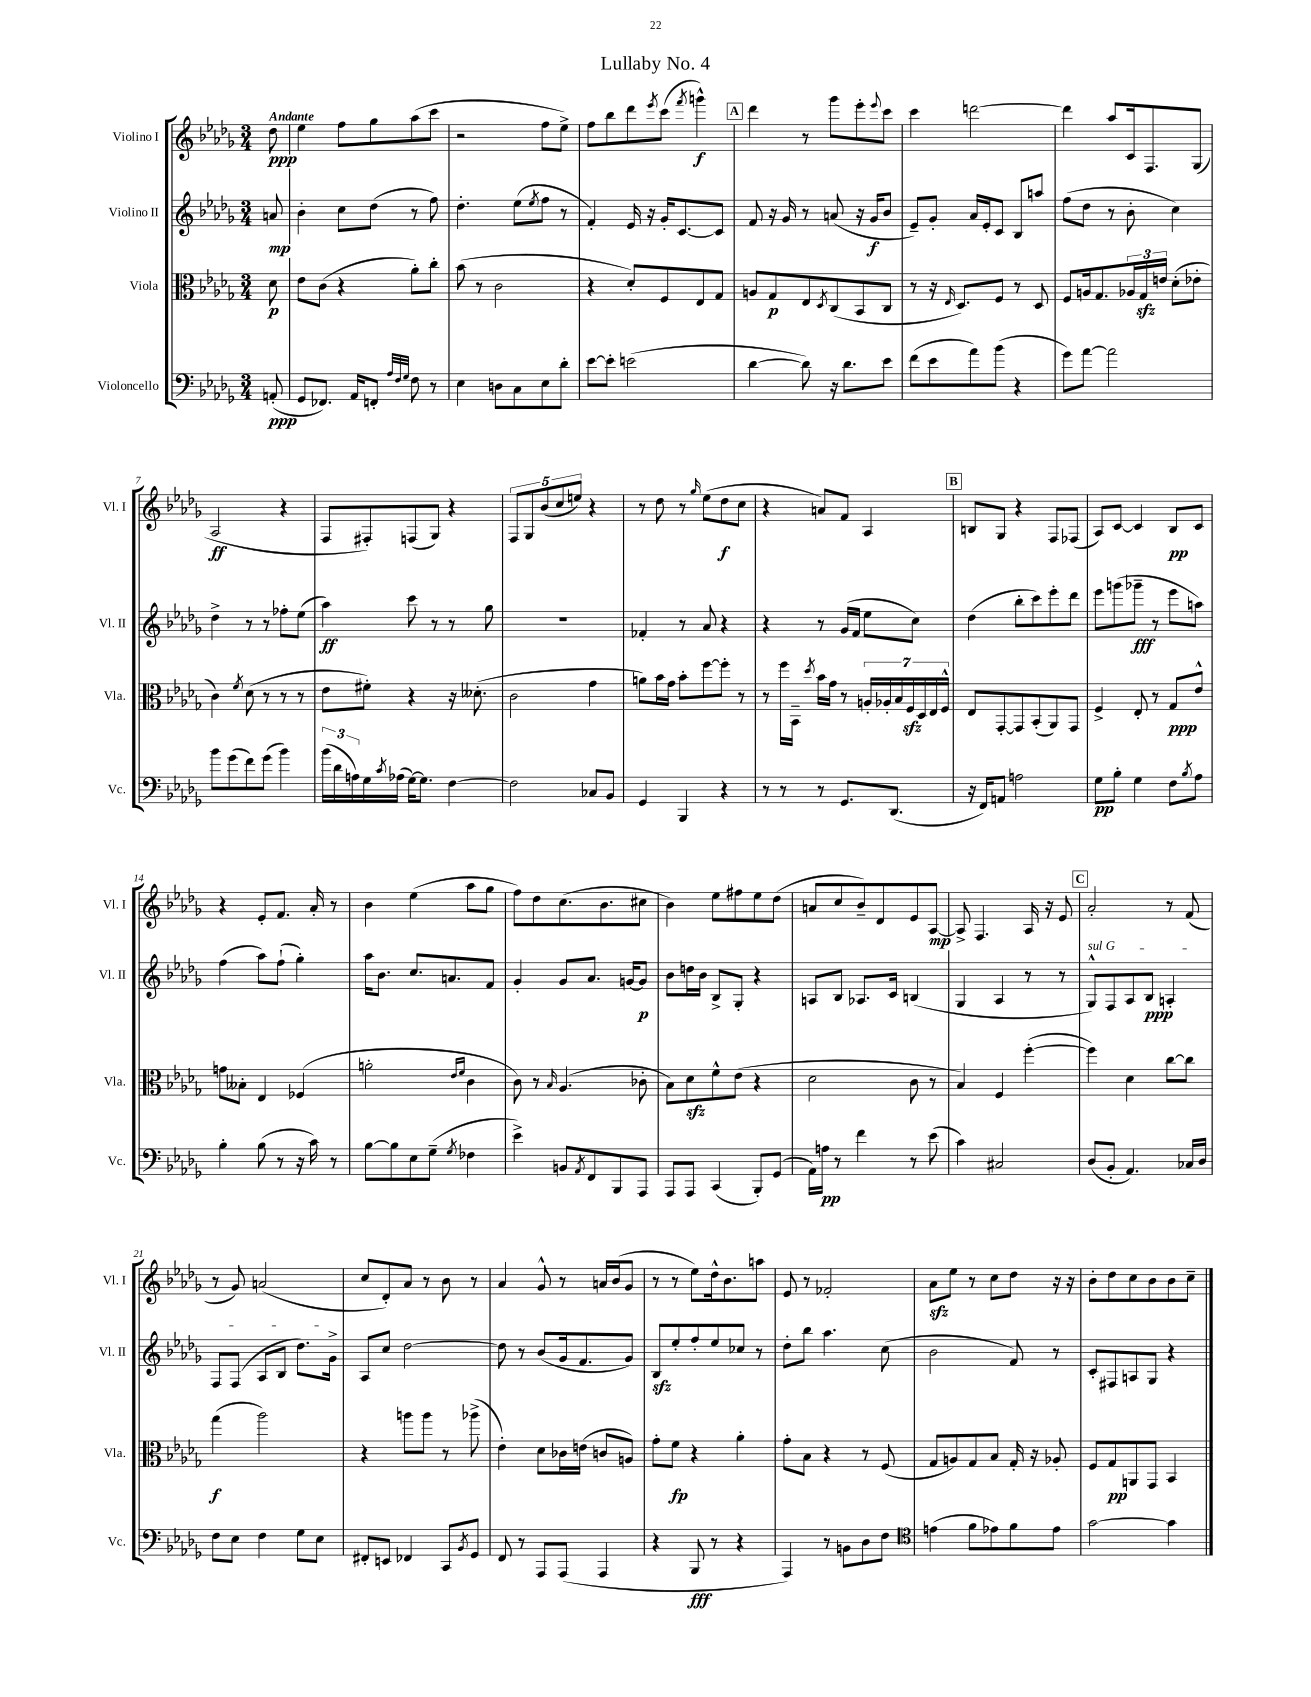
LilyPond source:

\header { title = "Lullaby No. 4" }
<<
\new StaffGroup <<
\new Staff = "s0" \with { instrumentName = "Violino I" shortInstrumentName = "Vl. I" } {
    \clef treble \key des \major \numericTimeSignature \time 3/4 \partial 8 \tempo "Andante"
    des''8\ppp |
    ees''4 f''8 ges''8 aes''8( c'''8 |
    r2 f''8 ees''8->) |
    f''8 bes''8 des'''8 \acciaccatura { ees'''8 } c'''8( \acciaccatura { f'''8 } g'''4-^\f) |
    \mark \markup { \box "A" } des'''4 r8 ges'''8 ees'''8-. \appoggiatura { ees'''8 } c'''8 |
    c'''4 d'''2~ |
    d'''4 aes''8 c'16 f8. ges8( |
    aes2\ff r4 |
    f8 fis8-.) f8( ges8) r4 |
    \tuplet 5/4 { f8 ges8 bes'8( c''8 e''8) } r4 |
    r8 des''8 r8 \grace { ges''16 } ees''8( des''8\f c''8 |
    r4 a'8) f'8 aes4 |
    \mark \markup { \box "B" } b8 ges8 r4 f8 fes8( |
    aes8) c'8~ c'4 bes8\pp c'8 |
    r4 ees'8-. f'8. aes'16-. r8 |
    bes'4 ees''4( aes''8 ges''8 |
    f''8) des''8 c''8.( bes'8. cis''8 |
    bes'4) ees''8 fis''8 ees''8 des''8( |
    a'8 c''8 bes'8--) des'8 ees'8 aes8~\mp |
    aes8-> f4. aes16 r16 ees'8 |
    \mark \markup { \box "C" } aes'2-. r8 f'8( |
    r8 ges'8) a'2( |
    c''8 des'8-.) aes'8 r8 bes'8 r8 |
    aes'4 ges'8-^ r8 a'16 bes'16( ges'8 |
    r8 r8 ees''8) des''16-^ bes'8. a''8 |
    ees'8 r8 fes'2-. |
    aes'8\sfz ees''8 r8 c''8 des''8 r16 r16 |
    bes'8-. des''8 c''8 bes'8 bes'8 c''8-- \bar "|." |
}
\new Staff = "s1" \with { instrumentName = "Violino II" shortInstrumentName = "Vl. II" } {
    \clef treble \key des \major \numericTimeSignature \time 3/4 \partial 8
    a'8\mp |
    bes'4-. c''8 des''8( r8 f''8) |
    des''4.-. ees''8( \acciaccatura { ees''8 } f''8 r8 |
    f'4-.) ees'16 r16 ges'16-. c'8.~ c'8 |
    \mark \markup { \box "A" } f'8 r16 ges'16 r8 a'8( r16 ges'16\f bes'8 |
    ees'8--) ges'8-. aes'16 ees'16-. c'8 bes8 a''8 |
    f''8( des''8 r8 bes'8-. c''4) |
    des''4-> r8 r8 fes''8-. ees''8( |
    aes''4\ff) c'''8 r8 r8 ges''8 |
    R2. |
    fes'4-. r8 aes'8 r4 |
    r4 r8 ges'16( f'16 ees''8 c''8) |
    \mark \markup { \box "B" } des''4( bes''8-. c'''8) ees'''8-. des'''8 |
    ees'''8 g'''8( ges'''8--\fff r8 ees'''8 a''8) |
    f''4( aes''8) f''8-!( ges''4-.) |
    aes''16 bes'8. c''8. a'8. f'8 |
    ges'4-. ges'8 aes'8. g'16~ g'8\p |
    bes'8 d''16 bes'16 bes8-> ges8-. r4 |
    a8 bes8 aes8. c'16 b4( |
    ges4 aes4 r8 r8 |
    \mark \markup { \box "C" } \once \override TextSpanner.bound-details.left.text = \markup { \italic "sul G" } ges8-^\startTextSpan) f8 aes8 bes8\ppp a4-. |
    f8 f8( aes8 bes8 des''8.) ges'16->\stopTextSpan |
    aes8 c''8 des''2~ |
    des''8 r8 bes'8( ges'16 f'8. ges'8) |
    bes8\sfz ees''8-. f''8-. ees''8 ces''8 r8 |
    des''8-. bes''8 aes''4. c''8( |
    bes'2 f'8) r8 |
    c'8-. fis8 a8 ges8 r4 \bar "|." |
}
\new Staff = "s2" \with { instrumentName = "Viola" shortInstrumentName = "Vla." } {
    \clef alto \key des \major \numericTimeSignature \time 3/4 \partial 8
    des'8\p |
    ees'8 c'8( r4 aes'8-.) c''8-. |
    bes'8( r8 c'2 |
    r4 des'8-.) f8 ees8 ges8 |
    \mark \markup { \box "A" } a8 ges8\p ees8 \acciaccatura { des8 } c8( bes,8 c8 |
    r8 r16 \grace { ees16 } des8.) f8 r8 des8 |
    f8 a16 ges8. \tuplet 3/2 { aes16 ges16\sfz e'16 } des'8-.( ees'8-. |
    c'4) \acciaccatura { f'8 } des'8( r8 r8 r8 |
    ees'8 fis'8-.) r4 r16 deses'8.-.( |
    c'2 ges'4 |
    a'8) bes'16 ges'16 bes'8-. f''8~ f''8-. r8 |
    r8 f''16 bes,16-- \acciaccatura { des''8 } bes'16 ges'16 r8 \tuplet 7/4 { a16-. aes16-. bes16 f16\sfz des16 ees16 f16-^ } |
    \mark \markup { \box "B" } ees8 ges,8~-. ges,8 bes,8-.( aes,8) ges,8 |
    f4-> ees8-. r8 ges8\ppp ees'8-^ |
    g'8 beses8-. ees4 fes4( |
    a'2-. \grace { ees'16 f'16 } c'4 |
    c'8) r8 \grace { bes16 } aes4.( ces'8-. |
    bes8) des'8\sfz f'8-^ ees'8( r4 |
    des'2 c'8 r8 |
    bes4) f4 f''4~-.( |
    \mark \markup { \box "C" } f''4) des'4 c''8~ c''8 |
    ges''4\f( aes''2) |
    r4 a''8 a''8 r8 aes''8->( |
    ees'4-.) des'8 ces'16 e'16( c'8 a8) |
    ges'8-. f'8\fp r4 aes'4-. |
    ges'8-. bes8 r4 r8 f8( |
    ges8 a8) ges8 bes8 ges16-. r16 aes8-. |
    f8 ges8\pp a,8 ges,8 bes,4 \bar "|." |
}
\new Staff = "s3" \with { instrumentName = "Violoncello" shortInstrumentName = "Vc." } {
    \clef bass \key des \major \numericTimeSignature \time 3/4 \partial 8
    a,8-.\ppp( |
    ges,8 fes,8.) aes,16 f,8-. \grace { aes32 f32 ges32 } f8 r8 |
    ees4 d8 c8 ees8 des'8-. |
    ees'8~ ees'8-. e'2( |
    \mark \markup { \box "A" } des'4~ des'8) r16 des'8. ees'8 |
    f'8( ees'8 aes'8) bes'8( r4 |
    ges'8) aes'8~ aes'2 |
    bes'8 ges'8( f'8) ges'8( bes'4) |
    \tuplet 3/2 { bes'16( des'16 a16) } ges16 \acciaccatura { c'8 } aes16( ges16~) ges8. f4~ |
    f2 ces8 bes,8 |
    ges,4 bes,,4 r4 |
    r8 r8 r8 ges,8. des,8.( |
    \mark \markup { \box "B" } r16 f,16) a,8 a2 |
    ges8\pp bes8-. ges4 f8 \acciaccatura { bes8 } aes8 |
    bes4-. bes8( r8 r16 c'16) r8 |
    bes8~ bes8 ees8 ges8--( \acciaccatura { ges8 } fes4 |
    ees'4->) b,8 \acciaccatura { aes,8 } f,8 bes,,8 aes,,8 |
    aes,,8 aes,,8 c,4( bes,,8-.) ges,8( |
    aes,16) a16\pp r8 f'4 r8 ees'8( |
    c'4) cis2 |
    \mark \markup { \box "C" } des8( bes,8-. aes,4.) ces16 des16 |
    f8 ees8 f4 ges8 ees8 |
    fis,8-. e,8 fes,4 c,8 \acciaccatura { bes,8 } ges,8 |
    f,8 r8 aes,,8 aes,,8( aes,,4 |
    r4 bes,,8\fff r8 r4 |
    aes,,4) r8 b,8 des8 f8 |
    \clef tenor e'4( f'8 ees'8) f'8 ees'8 |
    ges'2~ ges'4 \bar "|." |
}
>>
>>
